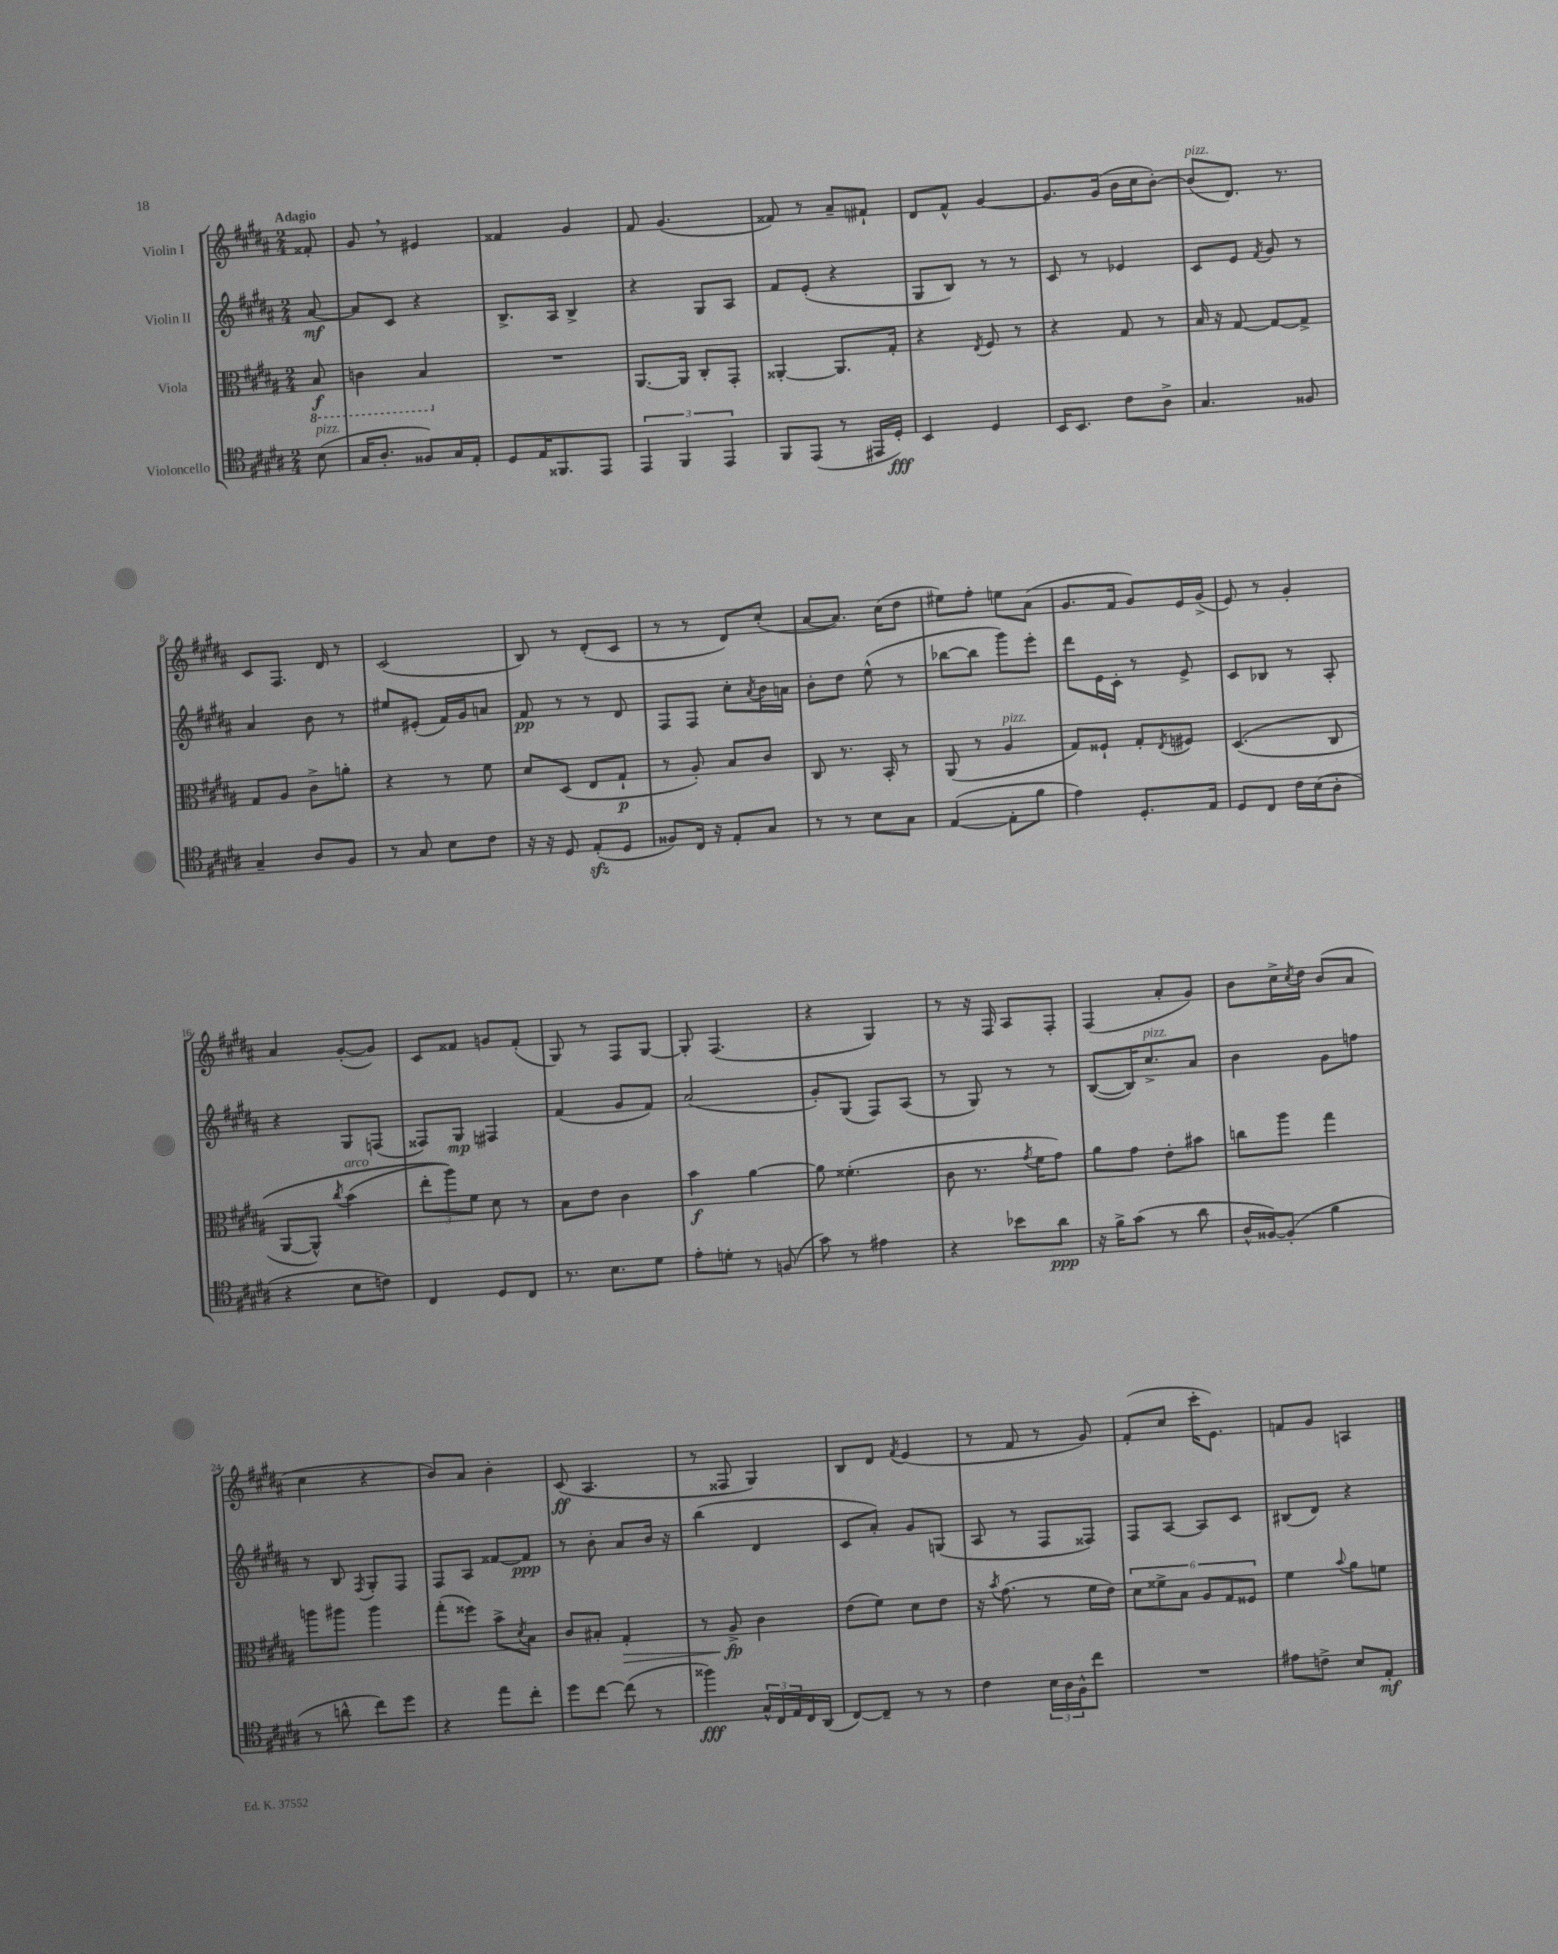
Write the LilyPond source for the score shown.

<<
\new StaffGroup <<
\new Staff = "s0" \with { instrumentName = "Violin I" } {
    \clef treble \key b \major \numericTimeSignature \time 2/4 \partial 8 \tempo "Adagio"
    fisis'8-. |
    gis'8 \breathe r8 eis'4 |
    fisis'4 gis'4 |
    fis'8 gis'4.( |
    fisis'8) r8 ais'8-- fis'8-! |
    dis'8 fis'8-^ gis'4~ |
    gis'8. gis'16( b'16 cis''16 b'8~-.) |
    b'8^\markup { \italic "pizz." }( dis'8.) r8. |
    cis'8 fis8. dis'16 r8 |
    cis'2( |
    b8) r8 dis'8-.( cis'8 |
    r8 r8 dis'8) cis''8-.( |
    ais'8~ ais'8.) cis''16( dis''8 |
    eis''8) fis''8-. e''8 ais'8( |
    gis'8. fis'16 gis'8) e'16 gis'16->( |
    e'8) r8 gis'4-. |
    ais'4 gis'8~-.( gis'8) |
    cis'8 fisis'8 g'8 fisis'8-.( |
    gis8) r8 fis8 gis8~ |
    gis8-. fis4.( |
    r4 gis4) |
    r8 r16 fis16 ais8 fis8-. |
    fis4( ais'8-. gis'8) |
    b'8 cis''16-> \acciaccatura { cis''8 } dis''16 b'8( ais'8 |
    cis''4 r4 |
    b'8) ais'8 b'4-. |
    cis'8\ff( ais4. |
    r8 fisis8 gis4) |
    b8 dis'8 \acciaccatura { fis'8 } e'4( |
    r8 fis'8 r8 gis'8) |
    fis'8-.( cis''8 cis'''16-. e'8.) |
    f'8 gis'8 a4 \bar "|." |
}
\new Staff = "s1" \with { instrumentName = "Violin II" } {
    \clef treble \key b \major \numericTimeSignature \time 2/4 \partial 8
    ais'8~\mf |
    ais'8 cis'8 r4 |
    b8.-> ais16 b4-> |
    r4 gis8 ais8 |
    fis'8 e'8-.( r4 |
    gis8 b8) r8 r8 |
    cis'8 r8 ees'4 |
    cis'8 e'8 \acciaccatura { fis'8 } gis'8 r8 |
    ais'4 b'8 r8 |
    eis''8 eis'8-.( fis'16) gis'16 a'8 |
    fis'8\pp r8 r8 dis'8 |
    fis8 fis8 cis''8-. \acciaccatura { ais'8 } b'16 a'16 |
    b'8-. dis''8 e''8-^( r8 |
    bes''8~ bes''8 gis'''8) e'''8-. |
    dis'''8 e'16 cis'16-. r8 e'8-> |
    cis'8 bes8 r8 ais8-. |
    r4 gis8 f8( |
    fisis8) gis8\mp fis4 |
    fis'4( gis'8 fis'8) |
    ais'2( |
    gis'8-.) gis8( fis8) ais8( |
    r8 gis8) r8 r8 |
    b8~( b16) cis''8.->^\markup { \italic "pizz." } ais'8 |
    b'4 gis'8 f''8 |
    r8 b8 \acciaccatura { fis8 } gis8-. fis8 |
    fis8 ais8 fisis'8~ fisis'8\ppp |
    r8 b'8-. ais'8 b'16 r16 |
    b''4( dis'4 |
    cis'8 ais'8-.) gis'8 g8( |
    ais8 r8 fis8 fisis8) |
    fis8 ais8~ ais8 cis'8 |
    bis8( dis'8) r4 \bar "|." |
}
\new Staff = "s2" \with { instrumentName = "Viola" } {
    \clef alto \key b \major \numericTimeSignature \time 2/4 \partial 8
    \ottava #-1 b,8\f |
    c4 b,4 \ottava #0 |
    R2 |
    ais,8.~ ais,16 cis8-. gis,8-. |
    aisis,4~-. aisis,8. gis16-. |
    r4 \acciaccatura { e8 } fis8 r8 |
    r4 gis8 r8 |
    b16 r16 gis8~ gis8~ gis8-> |
    gis8 ais8 cis'8-> a'8-. |
    r4 r8 fis'8 |
    dis'8 dis8( e8 gis8-!\p |
    r8 ais8-.) b8 cis'8 |
    cis8 r8. b,16-. r8 |
    ais,8( r8 ais4^\markup { \italic "pizz." } |
    gis8) fisis8-! gis8-. \acciaccatura { e8 } fis8 |
    dis4.(\( cis8 |
    ais,8~ ais,8-^) \acciaccatura { cis''8 } b'4^\markup { \italic "arco" }( |
    \tuplet 3/2 { e''8-. ais''8)\) fis'8 } dis'8 r8 |
    b8 e'8 cis'4 |
    b'4\f ais'4~ |
    ais'8 fisis'4.-.( |
    cis'8 r8. \acciaccatura { gis'8 } fis'16 gis'8) |
    ais'8 gis'8 e'8-. bis'8 |
    c''8 ais''8 gis''4 |
    a''8 ais''8 ais''4 |
    gis''8-.( fisis''8) b'8-> \acciaccatura { dis'8 } b8 |
    cis'8 bis8-. gis4-.\> |
    r8 ais8->\fp\! cis'4 |
    e'8( fis'8) dis'8 e'8 |
    r16 \acciaccatura { b'8 } gis'8.( r8 fis'16 e'16) |
    \tuplet 6/4 { dis'8 fisis'8-> b8 ais8 gis8 fisis8 } |
    fis'4 \appoggiatura { b'8 } ais'8 f'8 \bar "|." |
}
\new Staff = "s3" \with { instrumentName = "Violoncello" } {
    \clef tenor \key b \major \numericTimeSignature \time 2/4 \partial 8
    b8^\markup { \italic "pizz." }( |
    gis16 ais8.-. fisis8) gis16 e16-. |
    dis8 e16 fisis,8. e,8 |
    \tuplet 3/2 { e,4 fis,4 e,4 } |
    fis,8 e,8( r8 eis,16 dis16-.\fff) |
    b,4 dis4 |
    b,16 b,8. cis'8 ais8-> |
    gis4. fisis8 |
    gis4-- ais8 fis8 |
    r8 gis8 b8 cis'8 |
    r16 r16 dis8 e8-.\sfz( dis8 |
    fisis8) cis16 r16 e8-. gis8 |
    r8 r8 b8 gis8 |
    e4~( e8-. fis'8 |
    e'4) dis8.-. e16 |
    dis8 cis8 cis'16 b16( ais8-. |
    r4 b8 c'8) |
    cis4 dis8 cis8 |
    r8. b8. dis'8 |
    e'8-. d'8-. r8 f8( |
    gis'8) r8 eis'4 |
    r4 bes'8 ais'8\ppp |
    r16 fis'16-> gis'8( r8 ais'8 |
    ais16-^ fisis16~) fisis8-.( fis'4 |
    r8 a'8-^ cis''8) dis''8 |
    r4 e''8 cis''8-. |
    dis''8 cis''8~ cis''8( r8 |
    fisis''4\fff) \tuplet 3/2 { gis16-^ cis16 e16 } cis16 ais,16( |
    cis8~) cis8-- r8 r8 |
    cis'4 \tuplet 3/2 { b16 ais16 fis16-^ } cis''8 |
    R2 |
    eis'8 c'8-> b8 e8-.\mf \bar "|." |
}
>>
>>
